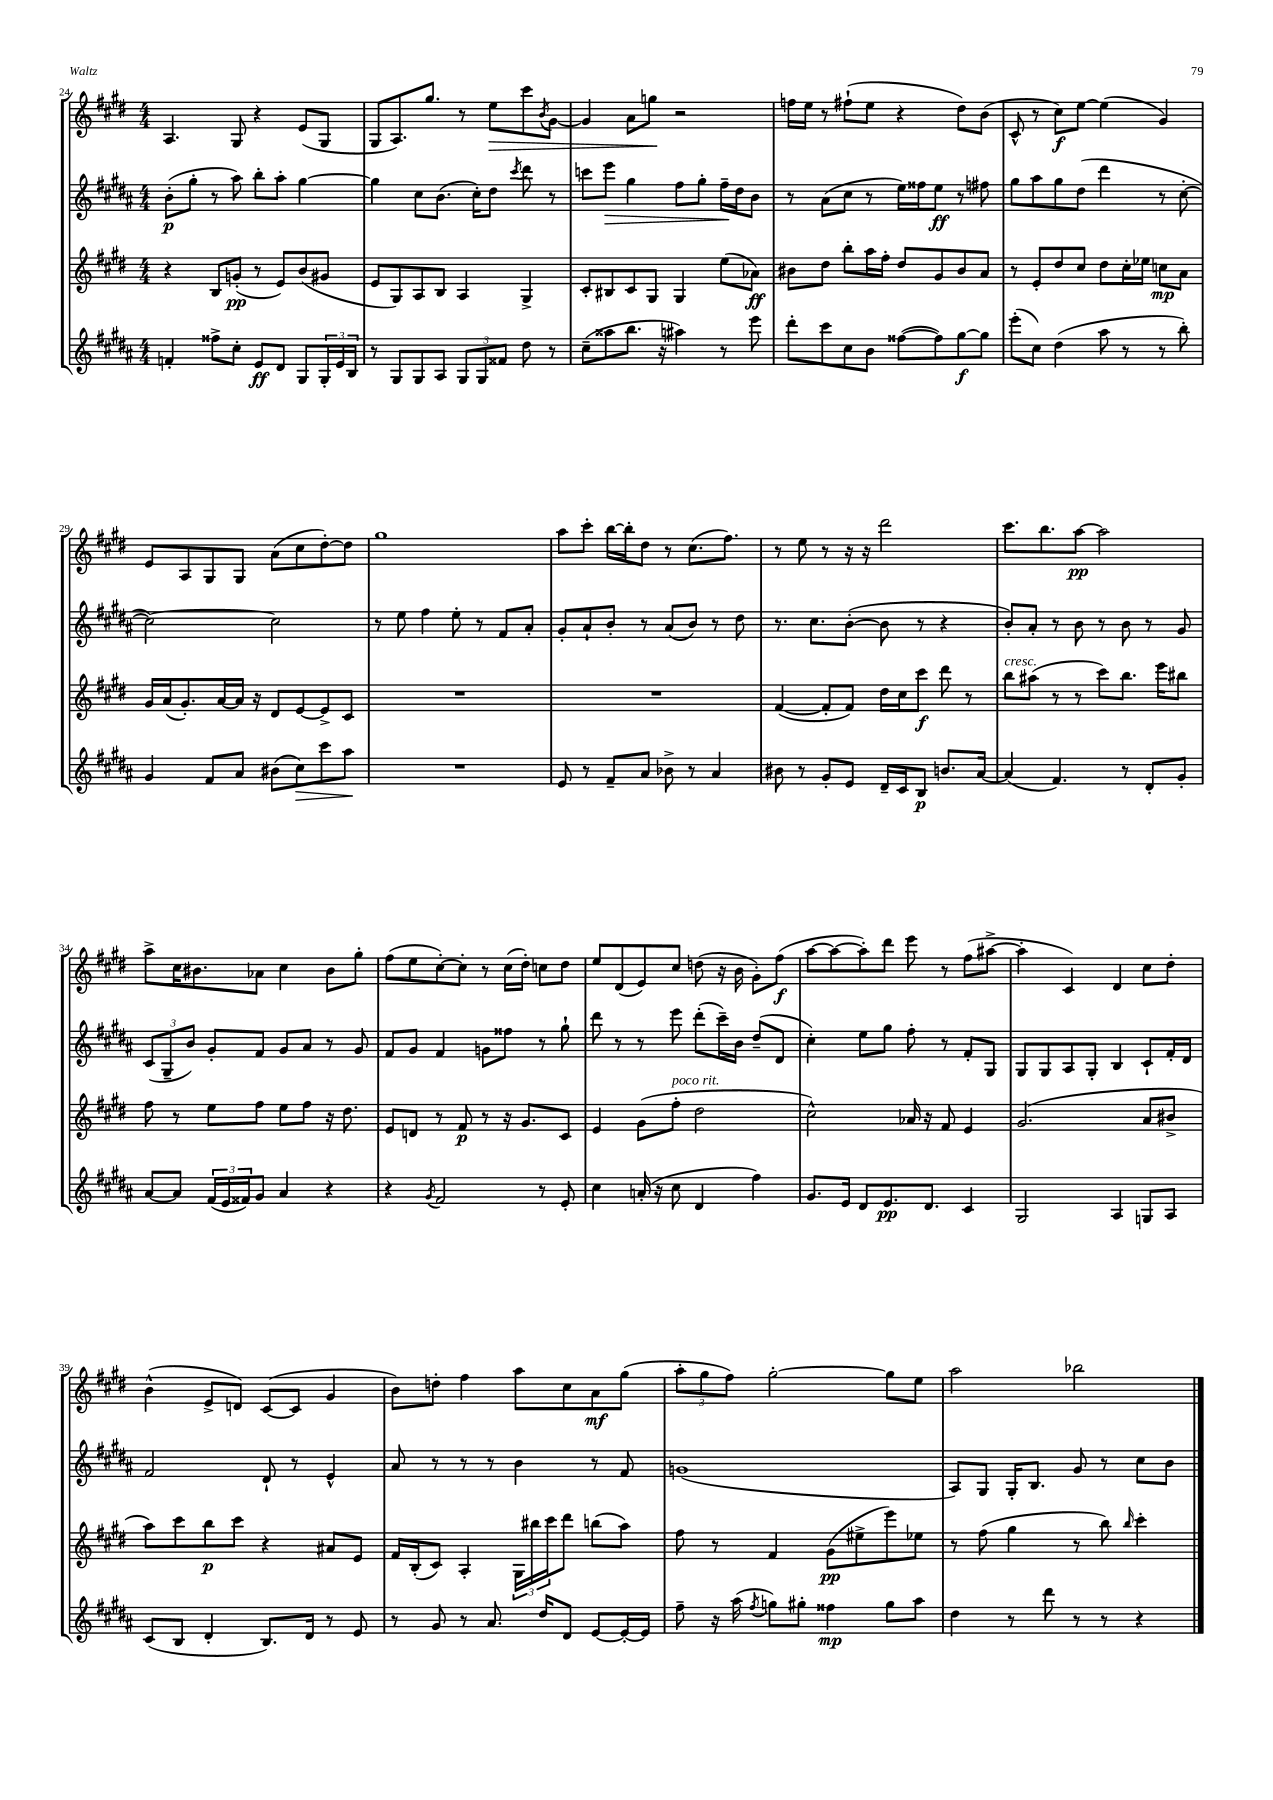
<<
\new StaffGroup <<
\new Staff = "s0" {
    \clef treble \key e \major \numericTimeSignature \time 4/4
    a4. gis8 r4 e'8( gis8 |
    gis8 a8.) gis''8. r8 e''8\> cis'''8 \acciaccatura { b'8 } gis'8~ |
    gis'4 a'8 g''8\! r2 |
    f''16 e''16 r8 fis''8-!( e''8 r4 dis''8) b'8( |
    cis'8-^ r8 cis''8\f) e''8~ e''4( gis'4) |
    e'8 a8 gis8 gis8 a'8( cis''8 dis''8~-.) dis''8 |
    gis''1 |
    a''8 cis'''8-. b''16~ b''16-. dis''8 r8 cis''8.( fis''8.) |
    r8 e''8 r8 r16 r16 dis'''2 |
    cis'''8. b''8. a''8~\pp a''2 |
    a''8-> cis''16 bis'8. aes'8 cis''4 bis'8 gis''8-. |
    fis''8( e''8 cis''8~-.) cis''8-. r8 cis''16( dis''16-.) c''8 dis''8 |
    e''8 dis'8( e'8) cis''8 d''8( r16 b'16 gis'8-.) fis''8\f( |
    a''8~ a''8~ a''8-.) dis'''8 e'''8 r8 fis''8( ais''8~-> |
    ais''4-. cis'4) dis'4 cis''8 dis''8-. |
    b'4-^( e'8-> d'8) cis'8~( cis'8 gis'4 |
    b'8) d''8-. fis''4 a''8 cis''8 a'8\mf gis''8( |
    \tuplet 3/2 { a''8-. gis''8 fis''8) } gis''2~-. gis''8 e''8 |
    a''2 bes''2 \bar "|." |
}
\new Staff = "s1" {
    \clef treble \key b \major \numericTimeSignature \time 4/4
    b'8-.\p( gis''8-. r8 ais''8) b''8-. ais''8-. gis''4~ |
    gis''4 cis''8 b'8.( cis''16-.) dis''8 \acciaccatura { cis'''8 } dis'''8 r8 |
    c'''8 e'''8\> gis''4 fis''8 gis''8-. fis''16--\! dis''16 b'8 |
    r8 ais'8( cis''8 r8 e''16) fisis''16 e''8\ff r8 fis''8 |
    gis''8 ais''8 gis''8 dis''8( dis'''4 r8 cis''8~-. |
    cis''2~) cis''2 |
    r8 e''8 fis''4 e''8-. r8 fis'8 ais'8-. |
    gis'8-. ais'8-! b'8-. r8 ais'8( b'8) r8 dis''8 |
    r8. cis''8. b'8~-.( b'8 r8 r4 |
    b'8-.) ais'8-. r8 b'8 r8 b'8 r8 gis'8 |
    \tuplet 3/2 { cis'8( gis8-- b'8) } gis'8-. fis'8 gis'8 ais'8 r8 gis'8 |
    fis'8 gis'8 fis'4 g'8 fisis''8 r8 gis''8-! |
    dis'''8 r8 r8 e'''8 dis'''8-.( cis'''16--) b'16 dis''8--( dis'8 |
    cis''4-.) e''8 gis''8 fis''8-. r8 fis'8-. gis8 |
    gis8 gis8 ais8 gis8-. b4 cis'8-! fis'16-. dis'16 |
    fis'2 dis'8-! r8 e'4-^ |
    ais'8 r8 r8 r8 b'4 r8 fis'8 |
    g'1( |
    ais8) gis8 gis16-. b8. gis'8 r8 cis''8 b'8 \bar "|." |
}
\new Staff = "s2" {
    \clef treble \key e \major \numericTimeSignature \time 4/4
    r4 b8 g'8-.\pp( r8 e'8) b'8( gis'8 |
    e'8 gis8) a8 b8 a4 gis4-> |
    cis'8-. bis8 cis'8 gis8 gis4 e''8( aes'8\ff) |
    bis'8 dis''8 b''8-. a''16 fis''16-. dis''8 gis'8 bis'8 a'8 |
    r8 e'8-. dis''8 cis''8 dis''8 cis''16-. ees''16 c''8\mp a'8 |
    gis'16 a'16( gis'8.-.) a'16~ a'16 r16 dis'8 e'8~ e'8-> cis'8 |
    R1 |
    R1 |
    fis'4~( fis'8-. fis'8) dis''16 cis''16 cis'''8\f dis'''8 r8 |
    b''8^\markup { \italic "cresc." } ais''8( r8 r8 cis'''8) b''8. e'''16 bis''8 |
    fis''8 r8 e''8 fis''8 e''8 fis''8 r16 dis''8. |
    e'8 d'8 r8 fis'8\p r8 r16 gis'8. cis'8 |
    e'4 gis'8( fis''8-.^\markup { \italic "poco rit." } dis''2 |
    cis''2-^) aes'16 r16 fis'8 e'4 |
    gis'2.( a'8 bis'8-> |
    a''8) cis'''8 b''8\p cis'''8 r4 ais'8 e'8 |
    fis'16 b16-.( cis'8) a4-. \tuplet 3/2 { gis16 bis''16 cis'''16 } dis'''8 b''8( a''8) |
    fis''8 r8 fis'4 gis'8\pp( eis''8-> e'''8) ees''8 |
    r8 fis''8( gis''4 r8 b''8) \grace { b''16 } cis'''4-. \bar "|." |
}
\new Staff = "s3" {
    \clef treble \key b \major \numericTimeSignature \time 4/4
    f'4-. fisis''8-> cis''8-. e'8\ff dis'8 gis8 \tuplet 3/2 { gis16-. e'16 b16 } |
    r8 gis8 gis8 ais8 \tuplet 3/2 { gis8 gis8 fisis'8 } dis''8 r8 |
    cis''8--( aisis''8 b''8. r16 ais''4) r8 e'''8 |
    dis'''8-. cis'''8 cis''8 b'8 fisis''8~( fisis''8) gis''8~\f gis''8 |
    e'''8-.( cis''8) dis''4( ais''8 r8 r8 b''8-.) |
    gis'4 fis'8 ais'8 bis'8( cis''8\>) cis'''8 ais''8\! |
    R1 |
    e'8 r8 fis'8-- ais'8 bes'8-> r8 ais'4 |
    bis'8 r8 gis'8-. e'8 dis'16-- cis'16 b8\p b'8. ais'16~ |
    ais'4( fis'4.) r8 dis'8-. gis'8-. |
    ais'8~ ais'8 \tuplet 3/2 { fis'16( e'16 fisis'16) } gis'8 ais'4 r4 |
    r4 \acciaccatura { gis'8 } fis'2 r8 e'8-. |
    cis''4 a'16-.( r16 cis''8 dis'4 fis''4) |
    gis'8. e'16 dis'8 e'8.\pp dis'8. cis'4 |
    gis2 ais4 g8 ais8 |
    cis'8( b8 dis'4-. b8.) dis'16 r8 e'8 |
    r8 gis'8 r8 ais'8. dis''16 dis'8 e'8~ e'16~-. e'16 |
    fis''8-- r16 ais''16( \acciaccatura { fis''8 } g''8) gis''8-. fisis''4\mp gis''8 ais''8 |
    dis''4 r8 dis'''8 r8 r8 r4 \bar "|." |
}
>>
>>
\layout { \context { \Score currentBarNumber = #24 } }
